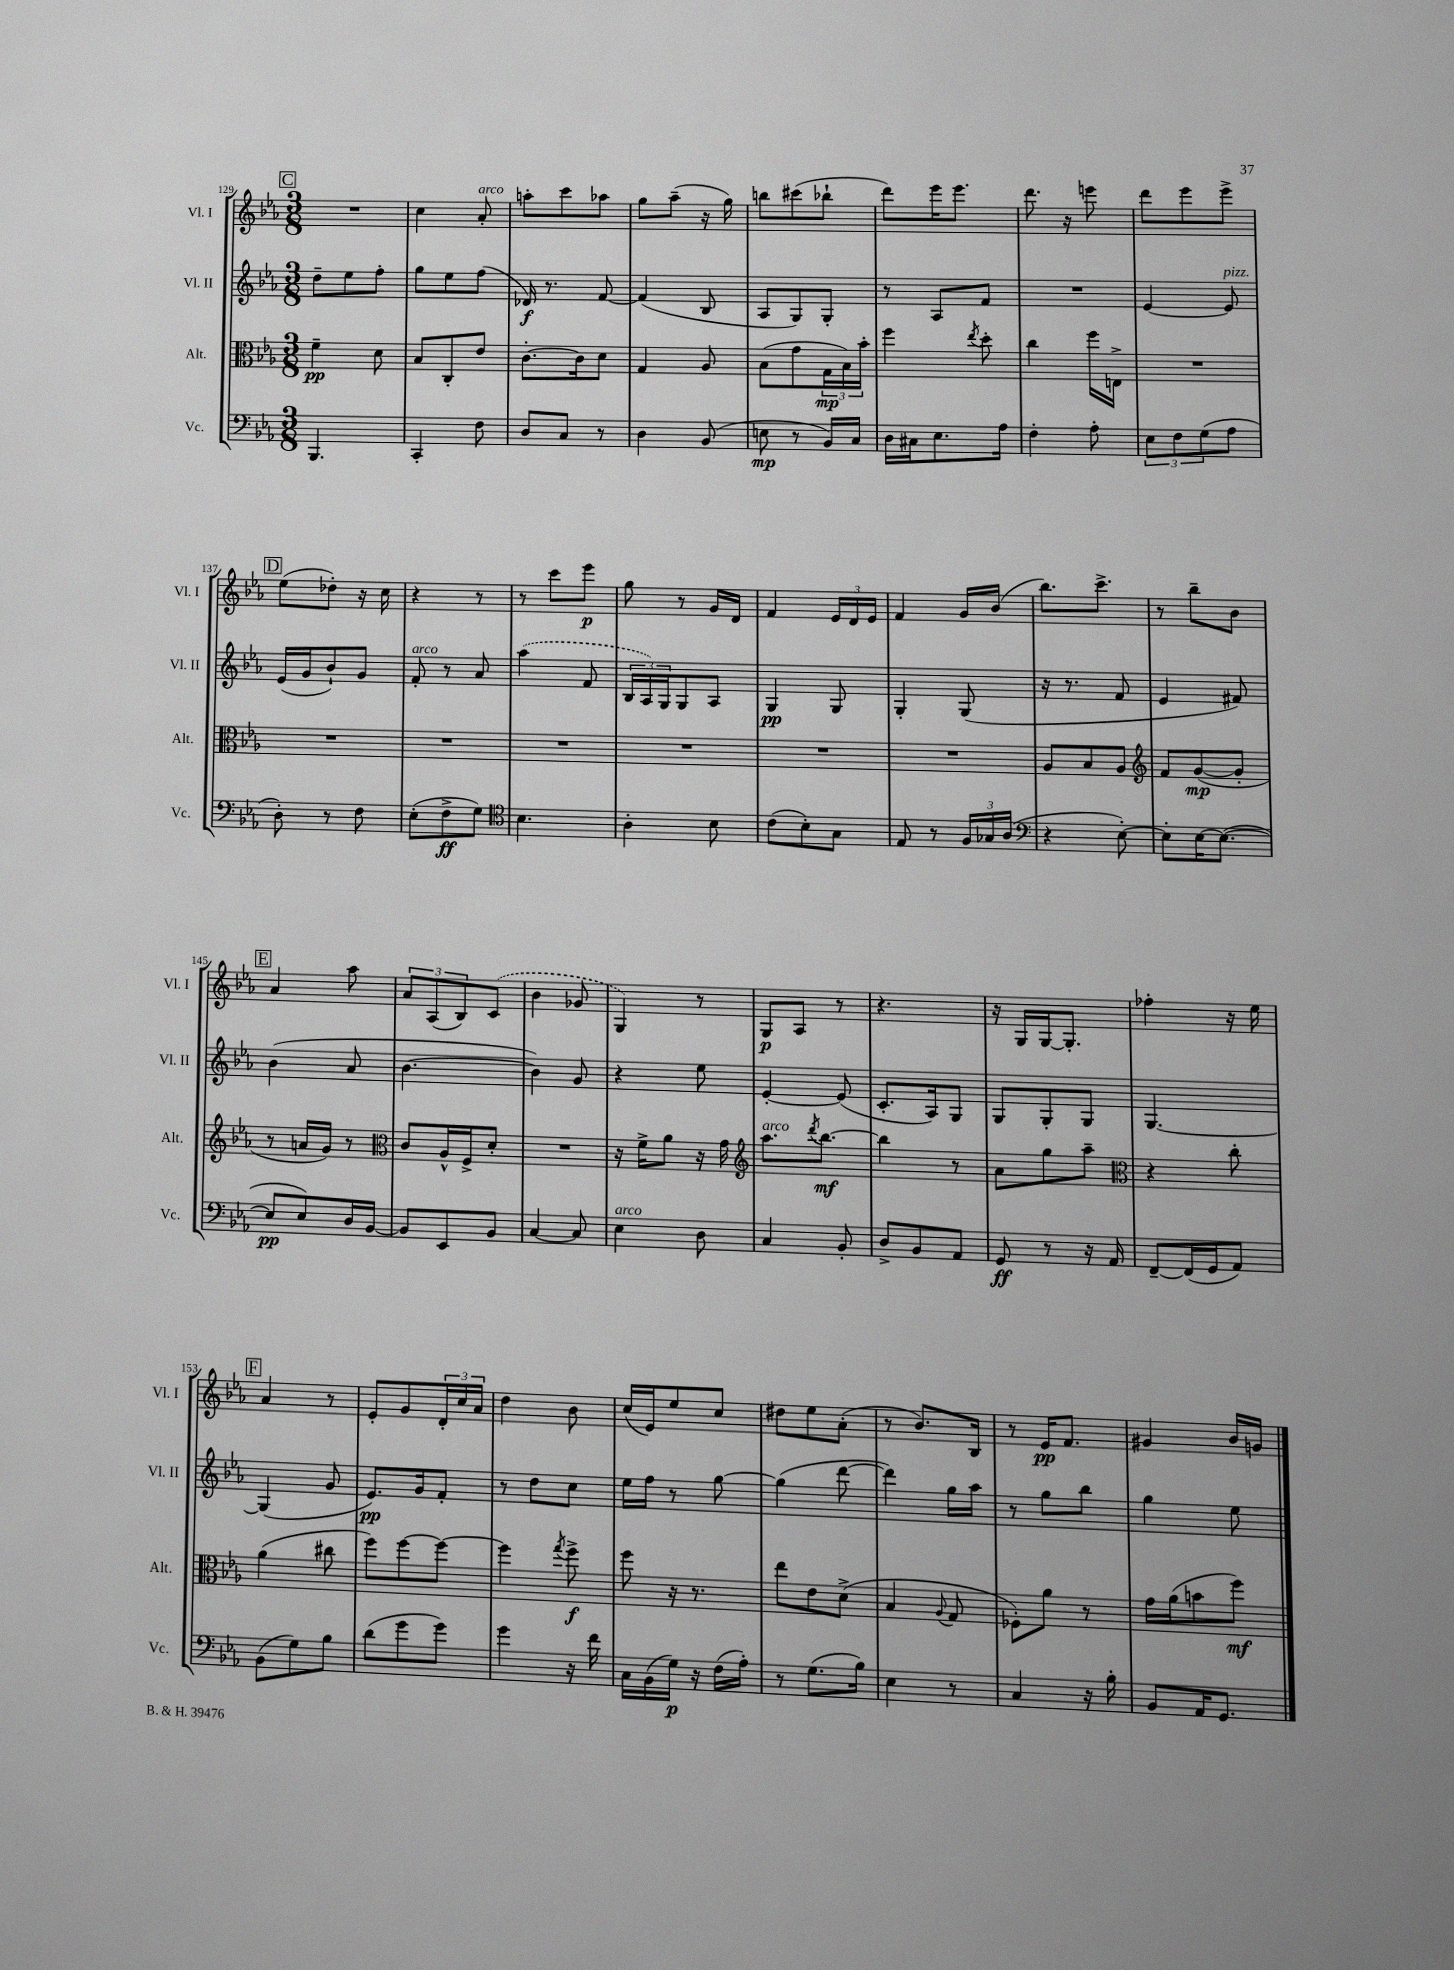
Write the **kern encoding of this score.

**kern	**kern	**kern	**kern
*staff4	*staff3	*staff2	*staff1
*clefF4	*clefC3	*clefG2	*clefG2
*k[b-e-a-]	*k[b-e-a-]	*k[b-e-a-]	*k[b-e-a-]
*M3/8	*M3/8	*M3/8	*M3/8
4.BBB-	4f~	8dd~	4.r
.	.	8ee-	.
.	8d	8ff'	.
=	=	=	=
4CC'	8B-	8gg	4cc
.	8C'	8ee-	.
8F	8e-	(8ff	8a-'
=	=	=	=
8D	[8.c'	16d-)	8aa'
.	.	8.r	.
8C	.	.	8ccc
.	16c]	.	.
8r	8d	[8f	8aa-
=	=	=	=
4D	4G	(4f]	8gg
.	.	.	(8aa-~
(8BB-	8A-	8B-	16r
.	.	.	16gg)
=	=	=	=
8E	(8B-	8A-	8bb
8r	8g	8G)	(8ccc#
16BB-)	24G	8G'	8bb-`
.	24B-)	.	.
16C	.	.	.
.	24b-'	.	.
=	=	=	=
16D	4ff	8r	8ddd)
16C#	.	.	.
8.E-	.	8A-	16eee-
.	.	.	8.eee-
.	8qee-	.	.
.	8dd'	8f	.
16A-	.	.	.
=	=	=	=
4F'	4cc	4.r	8.ddd
.	.	.	16r
8A-'	16ff	.	8eee
.	16E^	.	.
=	=	=	=
12E-	4.r	[4e-	8ddd
12F	.	.	.
.	.	.	8eee-
(12G	.	.	.
8A-	.	8e-]	8eee-^
=	=	=	=
8D')	4.r	(16e-	(8ee-
.	.	16g	.
8r	.	8b-`)	8dd-')
8F	.	8g	16r
.	.	.	16cc
=	=	=	=
(8E-'	4.r	8f'	4r
8F^	.	8r	.
8G)	.	8a-	8r
=	=	=	=
*clefC4	*	*	*
4.B-	4.r	(4aa-	8r
.	.	.	8ccc
.	.	8f	8eee-
=	=	=	=
4A-'	4.r	24B-	8gg
.	.	24A-)	.
.	.	24G	.
.	.	8G	8r
8B-	.	8A-	16g
.	.	.	16d
=	=	=	=
(8c	4.r	4G	4f
8B-')	.	.	.
8G	.	8G	24e-
.	.	.	24d
.	.	.	24e-
=	=	=	=
8E-	4.r	4G'	4f
8r	.	.	.
24F	.	(8G	16g
24G-	.	.	.
.	.	.	(16b-
(24A-	.	.	.
=	=	=	=
*clefF4	*	*	*
4r	8A-	16r	8.bb-)
.	.	8.r	.
.	8B-	.	.
.	.	.	8.ccc^
[8E-')	8A-	8f	.
=	=	=	=
*	*clefG2	*	*
8E-']	8f	4e-	8r
[16E-	([8g	.	8bb-~
(8.E-_	.	.	.
.	8g']	8f#)	8b-
=	=	=	=
8E-]	8r	(4b-	4a-
8E-)	16a	.	.
.	16g)	.	.
16D	8r	8a-	8aa-
[16BB-	.	.	.
=	=	=	=
*	*clefC3	*	*
8BB-]	8c	[4.b-	12a-
.	.	.	(12A-
8EE-	16A-^^	.	.
.	.	.	12B-)
.	16F^	.	.
8BB-	8d'	.	(8c
=	=	=	=
[4C	4.r	4b-])	4b-
8C]	.	8g	8g-
=	=	=	=
4E-	16r	4r	4G)
.	16f^	.	.
.	8a-	.	.
8D	16r	8ee-	8r
.	16g	.	.
=	=	=	=
*	*clefG2	*	*
4C	8.aa-	[4e-'	8G
.	.	.	8A-
.	8qddd	.	.
.	[8.bb-	.	.
8BB-'	.	(8e-]	8r
=	=	=	=
8D^	4bb-]	8.c'	4.r
8BB-	.	.	.
.	.	16A-)	.
8AA-	8r	8G	.
=	=	=	=
8GG	8a-	8G	16r
.	.	.	16G
8r	8gg	8G'	[16G
.	.	.	8.G']
16r	8aa-~	8G	.
16AA-	.	.	.
=	=	=	=
*	*clefC3	*	*
[8FF~	4r	[4.G	4ff-'
(16FF]	.	.	.
16GG	.	.	.
8AA-)	8cc'	.	16r
.	.	.	16ee-
=	=	=	=
(8BB-	(4a-	(4G]	4a-
8G)	.	.	.
8B-	8cc#	8g	8r
=	=	=	=
(8d	8ff)	8.e-)	8e-'
8g	[8ff	.	8g
.	.	16g	.
8g)	8ff_	8f'	24d'
.	.	.	24cc
.	.	.	24a-
=	=	=	=
4g	4ff]	8r	4dd
.	.	8dd	.
.	8qgg	.	.
16r	8ff^	8cc	8b-
16f	.	.	.
=	=	=	=
16C	8ff	16ee-	(16cc
(16BB-	.	16ff	16e-)
16G)	16r	8r	8ee-
16r	8.r	.	.
(16F	.	[8gg	8cc
16A-')	.	.	.
=	=	=	=
8r	8ee-	(4gg]	8dd#
(8.G	8e-	.	8ee-
.	(8d^	[8ddd	(8a-'
16B-)	.	.	.
=	=	=	=
4E-	4B-	4ddd])	8r
.	.	.	8.b-)
.	8qqA-	.	.
8r	8G	16gg	.
.	.	16aa-	16B-
=	=	=	=
4C	8F-')	8r	8r
.	8a-	8gg	16e-
.	.	.	8.f
16r	8r	8bb-	.
16B-'	.	.	.
=	=	=	=
8BB-	16g	4gg	4g#
.	(16a-	.	.
16AA-	8b	.	.
8.GG	.	.	.
.	8ff)	8ee-	16b-
.	.	.	16g
==	==	==	==
*-	*-	*-	*-
